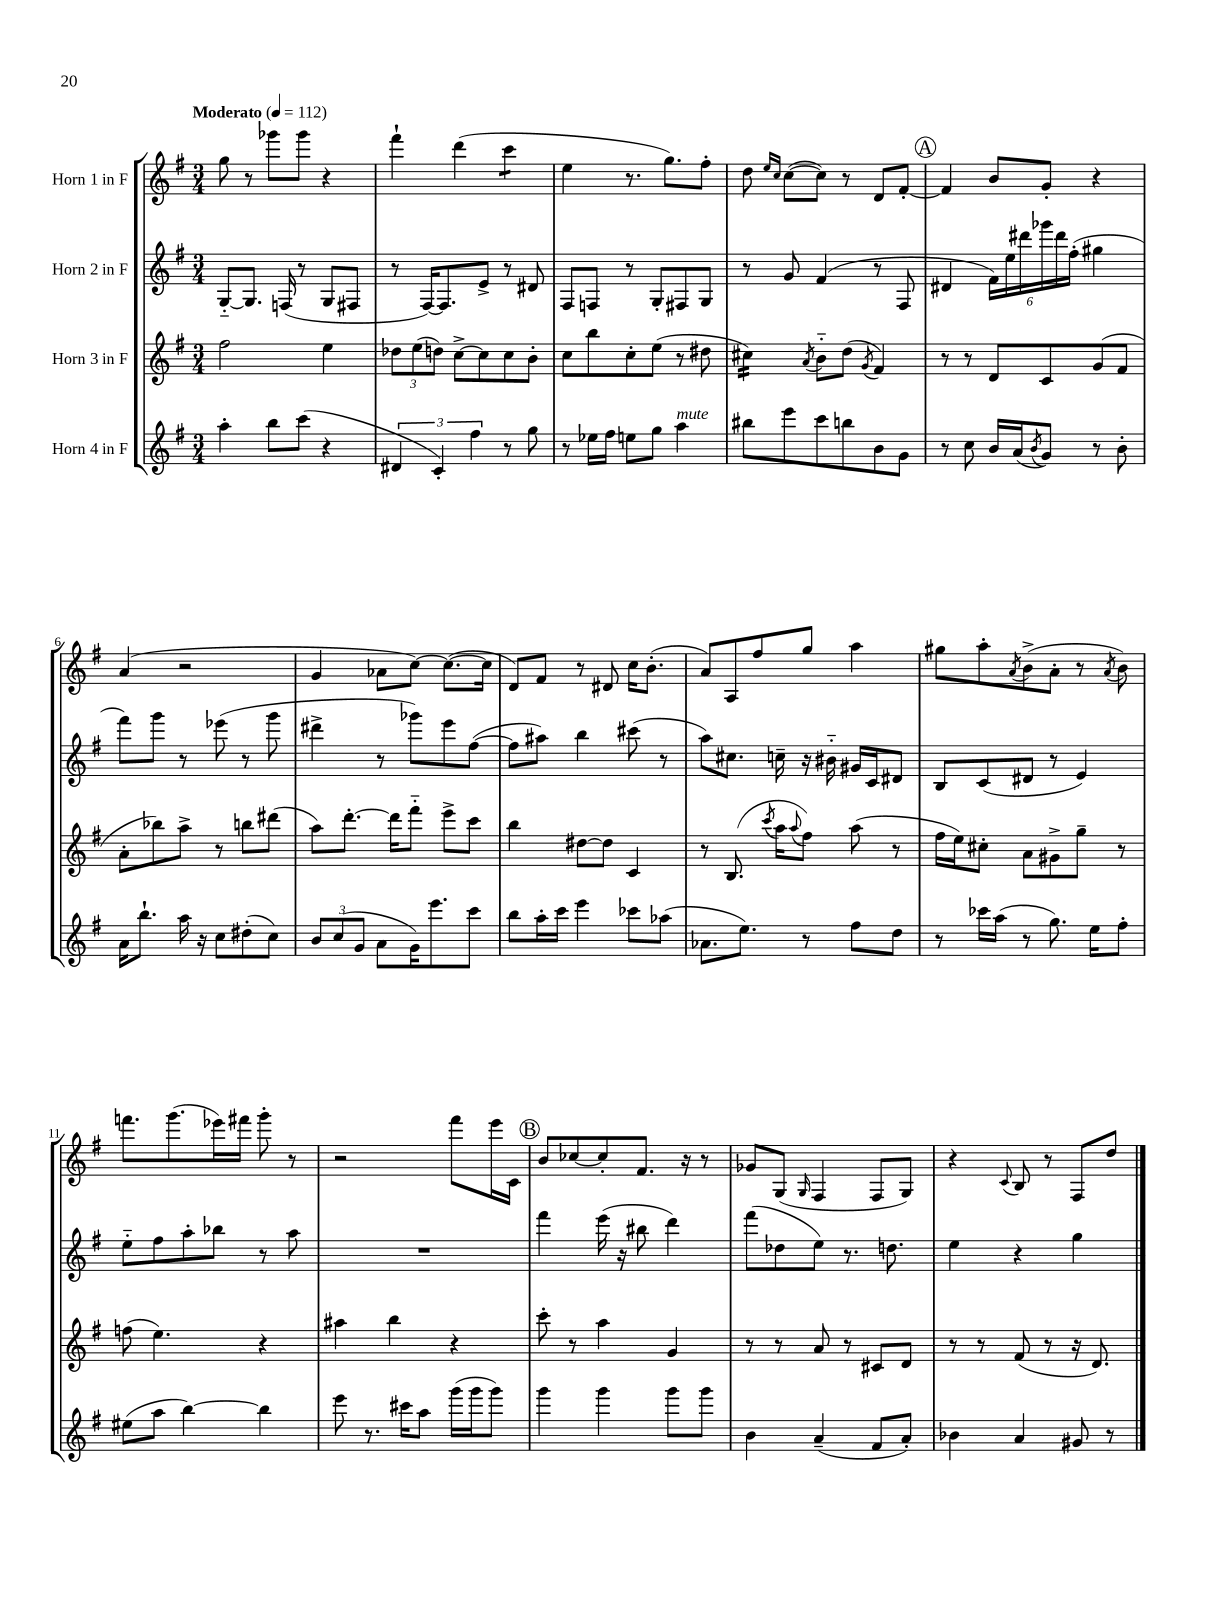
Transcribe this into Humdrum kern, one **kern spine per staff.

**kern	**kern	**kern	**kern
*staff4	*staff3	*staff2	*staff1
*clefG2	*clefG2	*clefG2	*clefG2
*k[f#]	*k[f#]	*k[f#]	*k[f#]
*M3/4	*M3/4	*M3/4	*M3/4
*MM112	*MM112	*MM112	*MM112
4aa'	2ff#	[8G'~	8gg
.	.	8.G]	8r
8bb	.	.	8ggg-
.	.	(16F	.
(8ccc	.	8r	8ggg-
4r	4ee	8G	4r
.	.	8F#	.
=	=	=	=
6d#	12dd-	8r	4fff#`
.	(12ee	.	.
.	.	[16F#)	.
6c')	12dd)	.	.
.	.	8.F#]	.
.	[8cc^	.	(4ddd
6ff#	.	.	.
.	8cc]	8e^	.
8r	8cc	8r	4ccc
8gg	8b'	8d#	.
=	=	=	=
8r	8cc	8F#	4ee
16ee-	8bb	8F	.
16ff#	.	.	.
8ee	8cc'	8r	8.r
8gg	(8ee	8G'	.
.	.	.	8.gg)
4aa	8r	8F#	.
.	8dd#	8G	8ff#'
=	=	=	=
8bb#	4cc#)	8r	8dd
.	.	.	16qqee
.	.	.	16qqcc
8eee	.	8g	([8cc
.	8qa	.	.
8ccc	8b'~	(4f#	8cc])
8bb	(8dd	.	8r
.	8qg	.	.
8b	4f#)	8r	8d
8g	.	8F#	[8f#'
=	=	=	=
8r	8r	4d#	4f#]
8cc	8r	.	.
16b	8d	24f#)	8b
.	.	24ee	.
(16a	.	.	.
.	.	24ddd#	.
8qb	.	.	.
8g)	8c	24ggg-	8g'
.	.	24ddd#	.
.	.	(24ff#'	.
8r	(8g	4gg#	4r
8b'	8f#	.	.
=	=	=	=
16a	8a'	8fff#)	(4a
8.bb`	.	.	.
.	8bb-)	8ggg	.
16aa	8aa^	8r	2r
16r	.	.	.
8cc	8r	(8eee-	.
(8dd#'	8bb	8r	.
8cc)	(8ddd#	8ggg	.
=	=	=	=
12b	8aa)	4ddd#^	4g
(12cc	.	.	.
.	[8.ddd'	.	.
12g	.	.	.
8a	.	8r	8a-
.	16ddd]	.	.
16g)	8fff#'~	8ggg-)	[8cc)
8.eee	.	.	.
.	8eee^	8eee	(8.cc_
8ccc	8ccc	([8ff#	.
.	.	.	16cc]
=	=	=	=
8bb	4bb	8ff#]	8d)
16aa'	.	8aa#)	8f#
16ccc	.	.	.
4eee	[8dd#	4bb	8r
.	8dd#]	.	8d#
8ccc-	4c	(8ccc#	16cc
.	.	.	(8.b'
(8aa-	.	8r	.
=	=	=	=
8.a-	8r	8aa)	8a)
.	(8.B	8.cc#	8A
8.ee)	.	.	.
.	.	.	8ff#
.	8qccc	.	.
.	16aa	16cc~	.
.	8qqaa	.	.
8r	8ff#)	16r	8gg
.	.	16b#'~	.
8ff#	(8aa	16g#	4aa
.	.	16c	.
8dd	8r	8d#	.
=	=	=	=
8r	16ff#	8B	8gg#
.	16ee)	.	.
16ccc-	8cc#'	(8c	8aa'
(16aa	.	.	.
.	.	.	8qa
8r	8a	8d#	(8b^
8.gg)	8g#^	8r	8a'
.	8gg~	4e)	8r
16ee	.	.	.
.	.	.	8qa
8ff#'	8r	.	8b)
=	=	=	=
(8ee#	(8ff	8ee'~	8.fff
8aa	4.ee)	8ff#	.
.	.	.	(8.ggg
[4bb)	.	8aa'	.
.	.	8bb-	16eee-)
.	.	.	16fff#
4bb]	4r	8r	8ggg'
.	.	8aa	8r
=	=	=	=
8eee	4aa#	2.r	2r
8.r	.	.	.
.	4bb	.	.
16ccc#	.	.	.
8aa	.	.	.
(16ggg	4r	.	8fff#
16ggg	.	.	.
8ggg)	.	.	16eee
.	.	.	16c
=	=	=	=
4ggg	8ccc'	4fff#	8b
.	8r	.	[8cc-
4ggg	4aa	(16eee	8cc-']
.	.	16r	.
.	.	8bb#	8.f#
8ggg	4g	4ddd)	.
.	.	.	16r
8ggg	.	.	8r
=	=	=	=
4b	8r	(8fff#	8g-
.	8r	8dd-	(8G
.	.	.	16qqG
(4a~	8a	8ee)	4F#
.	8r	8.r	.
8f#	8c#	.	8F#
.	.	8.dd	.
8a')	8d	.	8G)
=	=	=	=
4b-	8r	4ee	4r
.	8r	.	.
.	.	.	8qqc
4a	(8f#	4r	8B
.	8r	.	8r
8g#	16r	4gg	8F#
.	8.d)	.	.
8r	.	.	8dd
==	==	==	==
*-	*-	*-	*-
